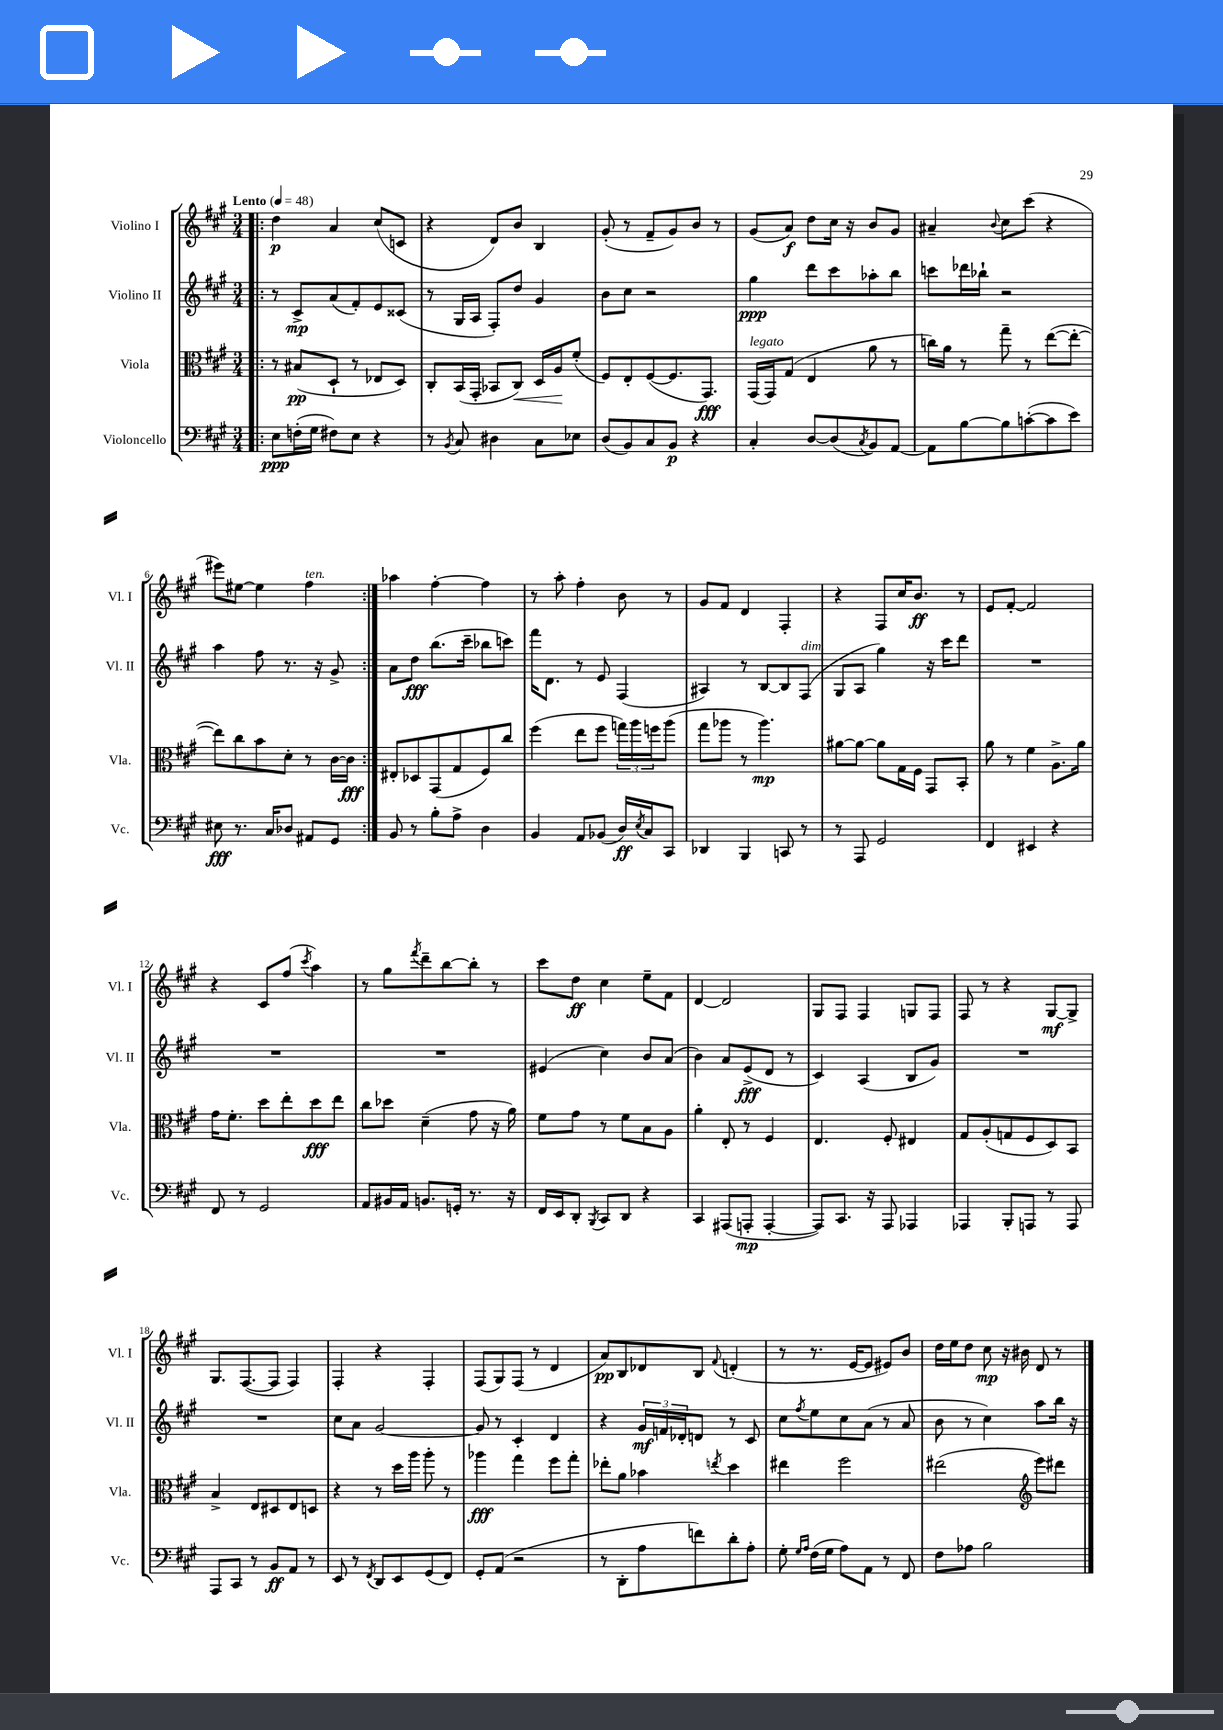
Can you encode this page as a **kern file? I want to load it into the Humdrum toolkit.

**kern	**kern	**kern	**kern
*staff4	*staff3	*staff2	*staff1
*clefF4	*clefC3	*clefG2	*clefG2
*k[f#c#g#]	*k[f#c#g#]	*k[f#c#g#]	*k[f#c#g#]
*M3/4	*M3/4	*M3/4	*M3/4
*MM48	*MM48	*MM48	*MM48
=!|:	=!|:	=!|:	=!|:
8E	8r	8r	4dd
(16F'	(8B#	8c#^	.
16G#	.	.	.
8F#)	8D`	(8a	4a
8E	8r	8f#')	.
4r	8E-	8e	(8cc#
.	8D)	(8c##	8c
=	=	=	=
8r	8C#'	8r	4r
8qBB	.	.	.
8C#	(16BB	16G#	.
.	16GG#'	16A	.
4D#	8BB-	8F#')	8d)
.	8C#)	8dd	8b
8C#	16D	4g#	4B
.	16A	.	.
8E-	(8f#'	.	.
=	=	=	=
(8D	8F#)	8b	(8g#'
8BB)	8E'	8cc#	8r
8C#	([8F#	2r	8f#~
8BB	8.F#]	.	8g#)
4r	.	.	8b
.	8.GG#)	.	.
.	.	.	8r
=	=	=	=
4C#'	(16GG#	4gg#	(8g#
.	16GG#)	.	.
.	(8G#	.	8a)
[8D	4E	8ddd	8dd
(8D]	.	8ccc#	16cc#
.	.	.	16r
8qC#	.	.	.
8BB)	8a	8aa-'	8b
[8AA	8r	8bb	8g#
=	=	=	=
8AA]	16cc)	8ccc	4a#~
.	16a	.	.
[8B	8r	16ddd-	.
.	.	16bb-`	.
.	.	.	8qqb
8B]	8gg#~	2r	8cc#
([8c'	8r	.	(8ccc#
8c]	([8ee	.	4r
8e)	8ee'_	.	.
=	=	=	=
8E#	8ee])	4aa	8eee#)
8.r	8cc#	.	[8ee#
.	8b	8ff#	4ee#]
16C#	.	.	.
8D-	8d'	8.r	.
8AA#	8r	.	4ff#
.	.	16r	.
8GG#	[16c#	8g#^	.
.	16c#]	.	.
=:|!	=:|!	=:|!	=:|!
8BB	8E#'	8a	4aa-
8r	8D-	8dd	.
8B'	(8GG#	(8.bb	[4ff#'
8A^	8G#	.	.
.	.	16ccc#~	.
4D	8F#)	8bb-	4ff#]
.	8cc#	8ccc)	.
=	=	=	=
4BB	(4ff#	16fff#	8r
.	.	8.d	.
.	.	.	8aa'
8AA	8ee	8r	4ff#'
(8BB-	8ff#	8e	.
16D)	24gg)	(4F#	8b
.	24aa	.	.
8qE	.	.	.
16C#	.	.	.
.	24ff	.	.
8CC#	(8aa	.	8r
=	=	=	=
4DD-	8gg#	4A#)	8g#
.	8aa-	.	8f#
4BBB	8r	8r	4d
.	4.aa-)	[8B	.
8CC	.	8B]	4F#'
8r	.	(8F#	.
=	=	=	=
8r	[8a#	8G#	4r
8AAA	8a#_	8A	.
2GG#	8a#]	4gg#)	8F#
.	16G#	.	16cc#
.	16F#	.	8.b
.	8GG#	16r	.
.	.	16ccc#	.
.	8BB'	8ddd	8r
=	=	=	=
4FF#	8a	2.r	8e
.	8r	.	[8f#'
4EE#	4f#	.	2f#]
4r	8.A^	.	.
.	16a	.	.
=	=	=	=
8FF#	16g#	2.r	4r
.	8.f#'	.	.
8r	.	.	.
2GG#	8dd	.	8c#
.	8ee'	.	(8ff#
.	.	.	8qccc#
.	8dd	.	4aa)
.	8ee	.	.
=	=	=	=
8AA	8cc#	2.r	8r
16BB#	8dd-	.	8gg#
16AA	.	.	.
.	.	.	8qfff#
8.BB	(4d~	.	8ddd~
.	.	.	[8bb
16GG'	.	.	.
8.r	8g#	.	8bb']
.	16r	.	8r
16r	16a)	.	.
=	=	=	=
16FF#	8f#	(4e#	8ccc#
16EE	.	.	.
8DD'	8g#	.	8dd
8qBBB	.	.	.
8CC#	8r	4cc#)	4cc#
8DD	8f#	.	.
4r	8B	8b	8ee~
.	8A	(8a	8f#
=	=	=	=
4CC#	4a'	4b)	[4d
(8AAA#	8E'	8a	2d]
8AAA'	8r	(8e^	.
[4AAA'	4F#	8d	.
.	.	8r	.
=	=	=	=
8AAA])	4.E	4c#)	8G#
8.CC#	.	.	8F#
.	.	(4A	4F#
16r	.	.	.
8AAA	8F#'	.	.
4AAA-	4E#	8B	8G
.	.	8g#)	8F#
=	=	=	=
4AAA-	8G#	2.r	8F#
.	(8A'	.	8r
8BBB'	8G	.	4r
8AAA	8F#	.	.
8r	8D)	.	[8G#
8AAA	8BB	.	8G#^]
=	=	=	=
8AAA	4B^	2.r	8.G#
8CC#	.	.	.
.	.	.	([8.F#
8r	8E	.	.
8BB	8D#	.	8F#]
8AA	8E	.	4F#)
8r	8D	.	.
=	=	=	=
8EE	4r	8cc#	4F#'
8r	.	8a	.
8qFF#	.	.	.
8DD	8r	[2g#	4r
8EE	16dd	.	.
.	16aa	.	.
(8GG#	8aa'	.	4F#'
8FF#)	8r	.	.
=	=	=	=
8GG#'	4aa-	8g#]	(8F#
(8AA	.	8r	8G#)
2r	4gg#	4c#'	(8F#
.	.	.	8r
.	8ff#	4d	4d
.	8gg#'	.	.
=	=	=	=
8r	8ee-'	4r	8a)
8DD'	8a	.	8B
8A	4b-	24g#	8d-
.	.	24f	.
.	.	24d-'	.
8f)	.	8d	8B
.	8qee	.	8qqf#
8d'	4dd	8r	(4d'
8A'	.	8c#	.
=	=	=	=
8G#'	4ee#	8cc#	8r
16qqG#	.	.	.
16qqA	.	8qff#	.
(16F#	.	8ee	8.r
16G#	.	.	.
8A)	2ff#	8cc#	.
.	.	.	[16e
8AA	.	(8a	8e]
8r	.	8r	8e#)
8FF#	.	8a	8b
=	=	=	=
8F#	(2ee#	8b	16dd
.	.	.	16ee
8A-	.	8r	8dd
2B	.	4cc#)	8cc#
.	.	.	16r
.	.	.	16b#
*	*clefG2	*	*
.	8eee)	8aa	8d
.	8ddd#	16bb	8r
.	.	16r	.
==	==	==	==
*-	*-	*-	*-
